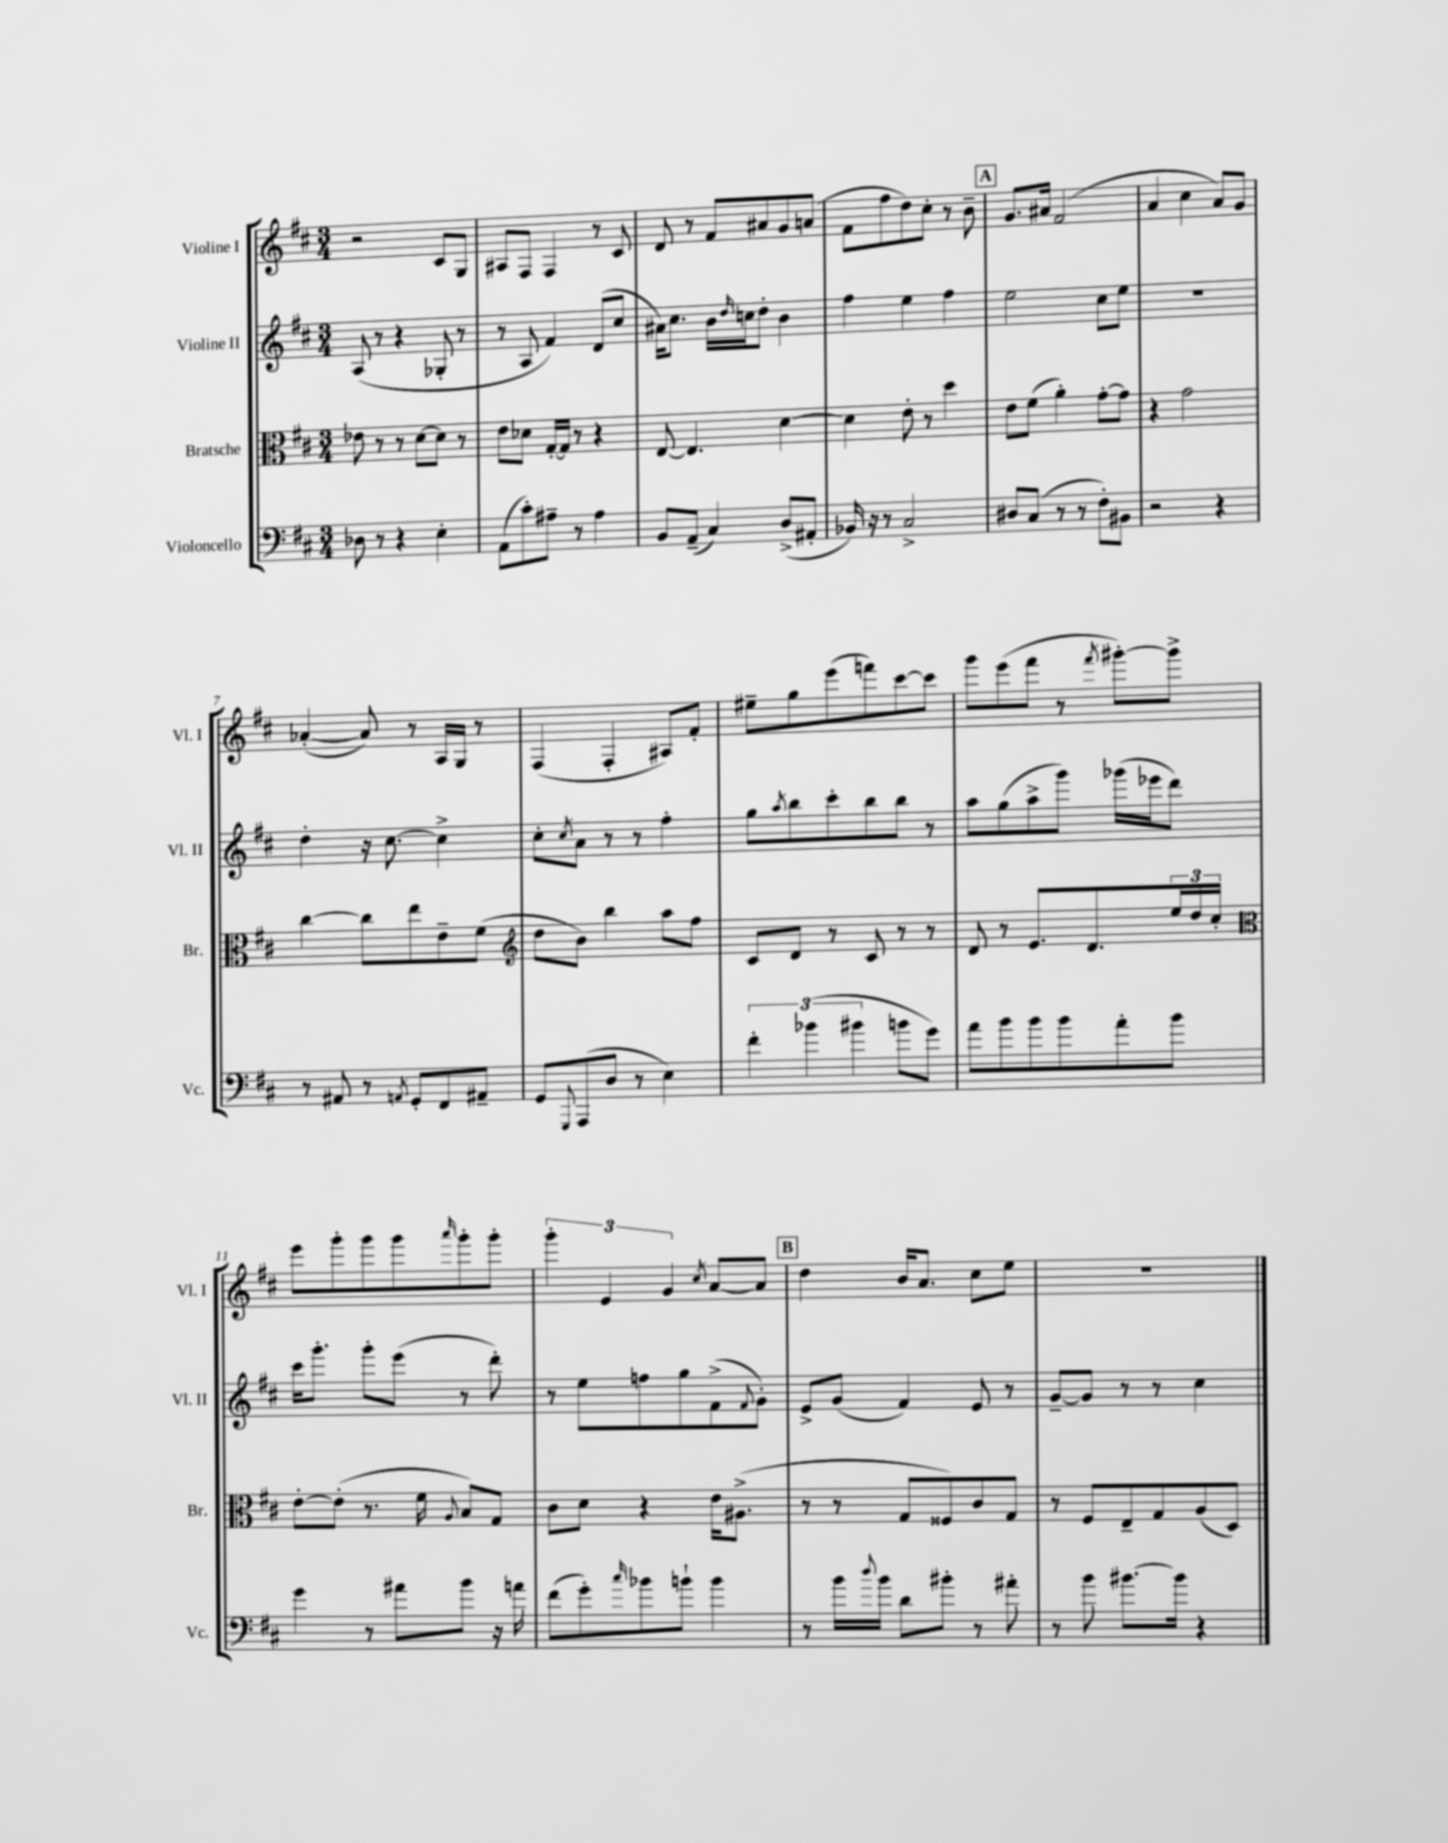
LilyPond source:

<<
\new StaffGroup <<
\new Staff = "s0" \with { instrumentName = "Violine I" shortInstrumentName = "Vl. I" } {
    \clef treble \key d \major \numericTimeSignature \time 3/4
    r2 cis'8 g8 |
    ais8 fis8 fis4 r8 cis'8 |
    d'8 r8 fis'8 ais'8 g'8 a'8( |
    fis'8 fis''8 d''8) cis''8-. r8 b'8-- |
    \mark \markup { \box "A" } g'8. ais'16 fis'2( |
    a'4 cis''4 a'8) g'8 |
    aes'4~-.( aes'8) r8 a16 g16 r8 |
    fis4( fis4-. ais8) fis'8-. |
    eis''8-- g''8 e'''8( f'''8) cis'''8~ cis'''8 |
    g'''8 e'''8( fis'''8 r8 \acciaccatura { fis'''8 } gis'''8~-.) gis'''8-> |
    e'''8 g'''8-. g'''8 g'''8 \grace { a'''16 } g'''8-. g'''8-. |
    \tuplet 3/2 { g'''4-. e'4 g'4 } \acciaccatura { cis''8 } a'8~ a'8 |
    \mark \markup { \box "B" } d''4 b'16 a'8. cis''8 e''8 |
    R2. \bar "|." |
}
\new Staff = "s1" \with { instrumentName = "Violine II" shortInstrumentName = "Vl. II" } {
    \clef treble \key d \major \numericTimeSignature \time 3/4
    a8( r8 r4 ges8-. r8 |
    r8 a8 fis'4) d'8( cis''8 |
    ais'16) cis''8. b'16 \grace { d''16 } c''16 d''8-. b'4 |
    fis''4 e''4 fis''4 |
    \mark \markup { \box "A" } e''2 cis''8 e''8 |
    R2. |
    d''4-. r16 cis''8.~ cis''4-> |
    cis''8-. \acciaccatura { cis''8 } a'8 r8 r8 fis''4-. |
    g''8 \acciaccatura { a''8 } b''8 cis'''8-. b''8 b''8 r8 |
    a''8 g''8( a''8-> g'''8) ges'''16( ees'''16 d'''8) |
    cis'''16 g'''8.-. g'''8-. e'''8( r8 d'''8-.) |
    r8 e''8 f''8 g''8 fis'8->( \appoggiatura { fis'8 } g'8-.) |
    \mark \markup { \box "B" } e'8-> g'8( fis'4) e'8 r8 |
    g'8~-- g'8 r8 r8 cis''4 \bar "|." |
}
\new Staff = "s2" \with { instrumentName = "Bratsche" shortInstrumentName = "Br." } {
    \clef alto \key d \major \numericTimeSignature \time 3/4
    ees'8 r8 r8 d'8~ d'8 r8 |
    e'8 des'8 g16~-. g16 r8 r4 |
    e8~ e4. d'4~ |
    d'4 e'8-. r8 d''4 |
    \mark \markup { \box "A" } e'8 fis'8( a'4-.) g'8~-. g'8 |
    r4 g'2 |
    cis''4~ cis''8 e''8 e'8-- fis'8( |
    \clef treble d''8 b'8) b''4 a''8 fis''8 |
    cis'8 d'8 r8 cis'8 r8 r8 |
    d'8 r8 e'8. d'8. \tuplet 3/2 { e''16 d''16 cis''16-. } |
    \clef alto e'8~-. e'8-.( r8. fis'16 \appoggiatura { a8 } b8) g8 |
    cis'8 d'8 r4 e'16 ais8.->( |
    \mark \markup { \box "B" } r8 r8 g8 fisis8) cis'8 g8 |
    r8 fis8 e8-- g8 a8( d8) \bar "|." |
}
\new Staff = "s3" \with { instrumentName = "Violoncello" shortInstrumentName = "Vc." } {
    \clef bass \key d \major \numericTimeSignature \time 3/4
    des8 r8 r4 e4-. |
    a,8( cis'8-.) ais8-- r8 ais4 |
    b,8 a,8--( cis4) d8->( ais,8-. |
    bes,16) r16 r8 cis2-> |
    \mark \markup { \box "A" } dis8 cis8( r8 r8 fis8-.) bis,8 |
    r2 r4 |
    r8 ais,8 r8 \acciaccatura { a,8 } g,8-. fis,8 ais,8-- |
    g,8 \appoggiatura { g,,8 } a,,8( d8 r8 e4) |
    \tuplet 3/2 { fis'4-. bes'4( bis'4 } b'8 g'8) |
    a'8 b'8 b'8 b'8 a'8-. b'8 |
    g'4 r8 ais'8 b'8 r16 a'16 |
    fis'8( g'8-.) \grace { cis''16 } bes'8 b'8-! b'4 |
    \mark \markup { \box "B" } r8 b'16 \appoggiatura { d''8 } b'16 d'8 bis'8-. r8 ais'8-. |
    r8 b'8 bis'8.~ bis'16 r4 \bar "|." |
}
>>
>>
